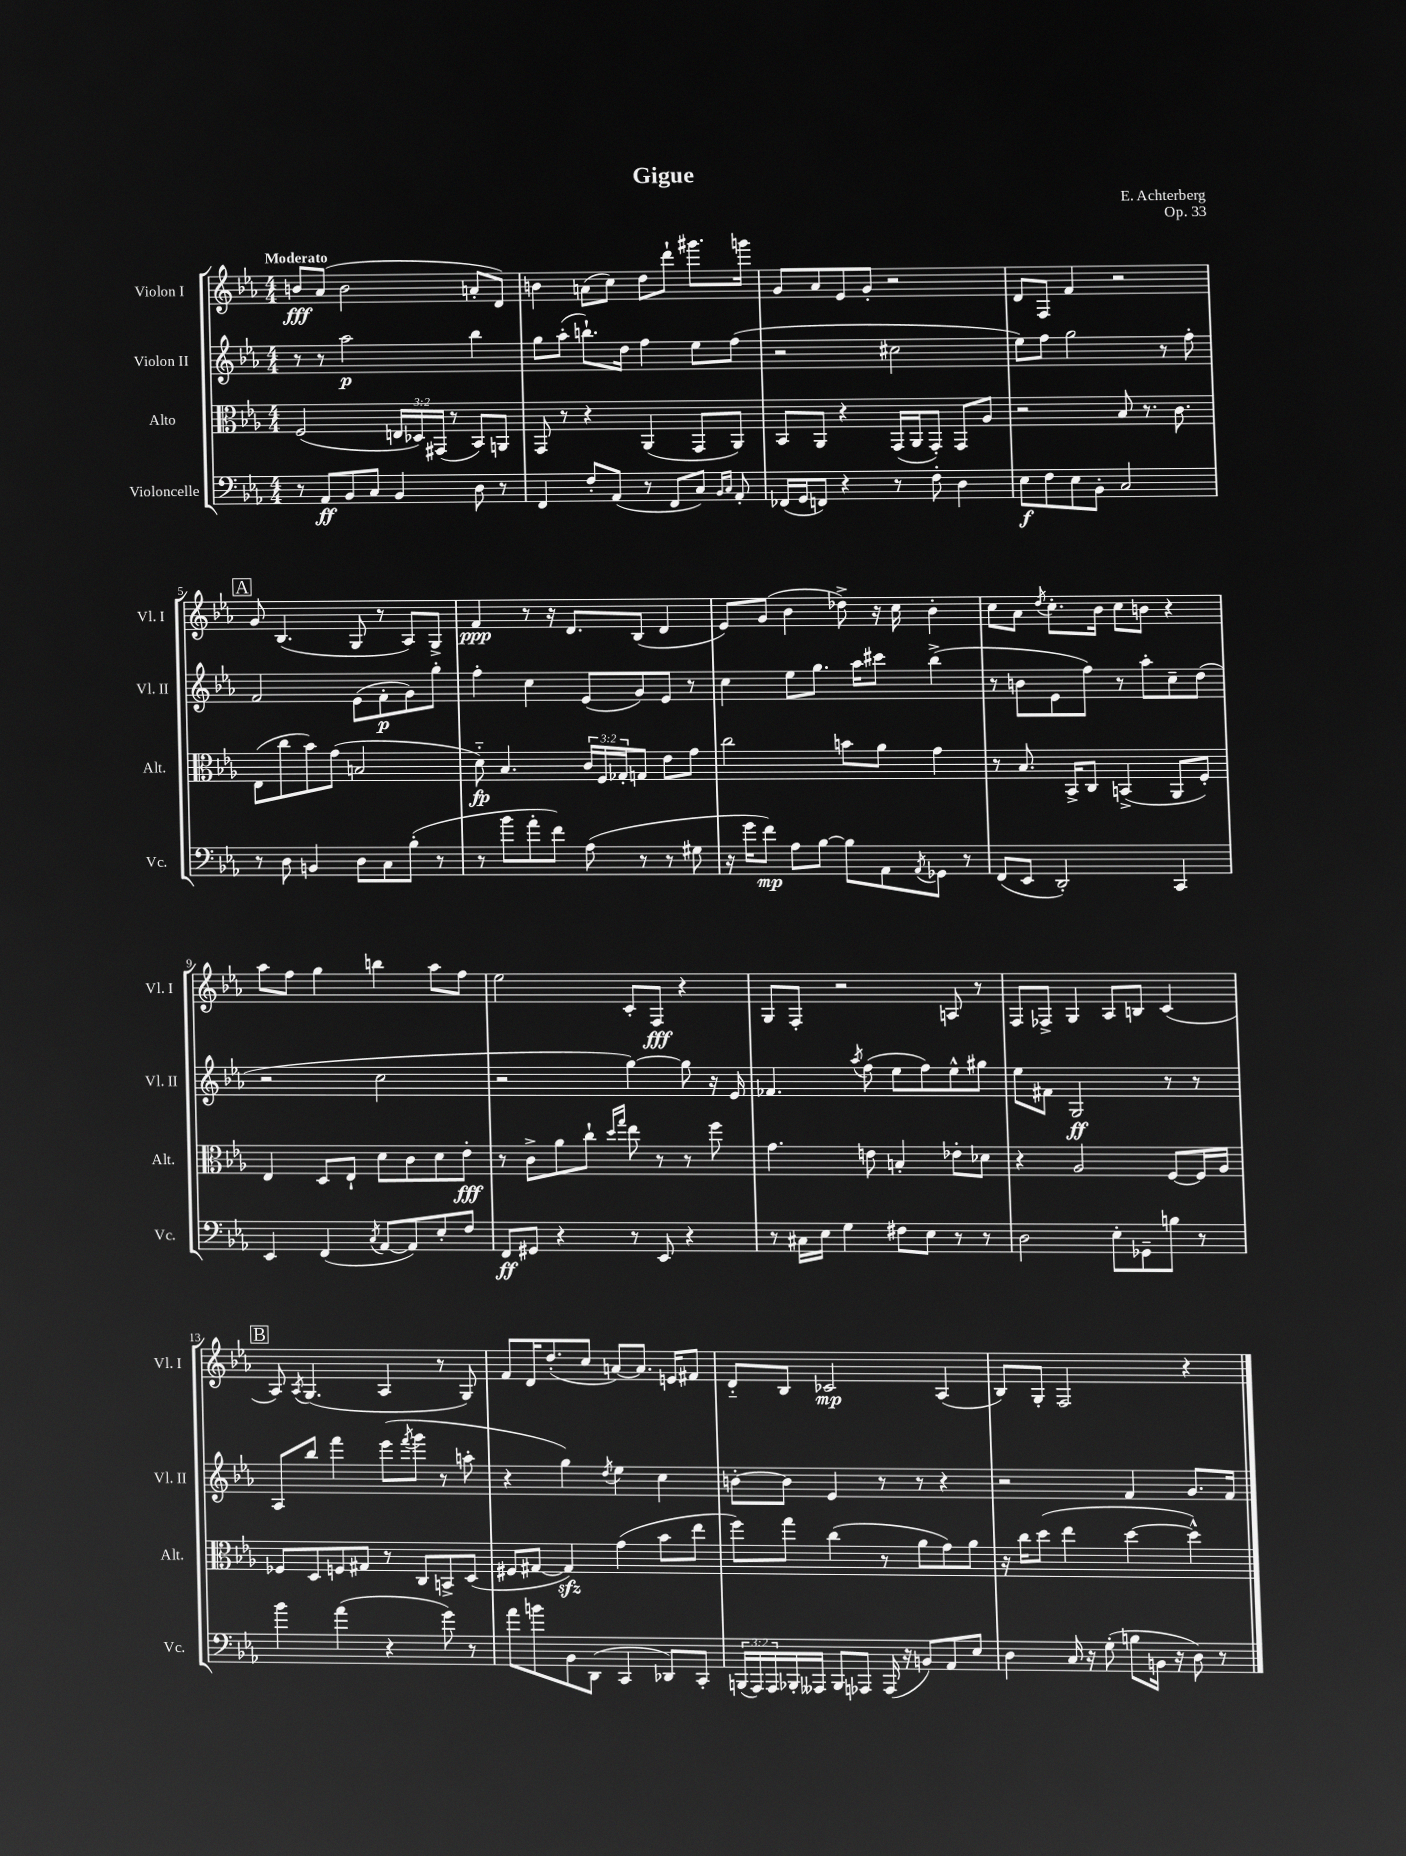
\header { title = "Gigue" composer = "E. Achterberg" opus = "Op. 33" }
<<
\new StaffGroup <<
\new Staff = "s0" \with { instrumentName = "Violon I" shortInstrumentName = "Vl. I" } {
    \clef treble \key ees \major \numericTimeSignature \time 4/4 \tempo "Moderato"
    b'8\fff aes'8( b'2 a'8-. d'8) |
    b'4 a'8( c''8) d''8 d'''8-! gis'''8. g'''16 |
    g'8 aes'8 ees'8 g'8-. r2 |
    d'8 f8 f'4 r2 |
    \mark \markup { \box "A" } g'8 bes4.( g8 r8 aes8) g8-> |
    f'4\ppp r8 r16 d'8. bes8( d'4 |
    ees'8) g'8( bes'4 des''8->) r16 c''16 bes'4-. |
    c''8 aes'8 \acciaccatura { d''8 } c''8.-. bes'16 c''8 b'8 r4 |
    aes''8 f''8 g''4 b''4 aes''8 f''8 |
    ees''2 c'8-. f8\fff r4 |
    g8 f8-. r2 a8 r8 |
    f8 fes8-> g4 aes8 b8 c'4( |
    \mark \markup { \box "B" } aes8) \acciaccatura { aes8 } g4.( aes4 r8 g8) |
    f'8 d'16 d''8.-.( c''8 a'8~) a'8. e'16 fis'8 |
    d'8-_ bes8 ces'2\mp aes4( |
    bes8) g8-. f2 r4 \bar "|." |
}
\new Staff = "s1" \with { instrumentName = "Violon II" shortInstrumentName = "Vl. II" } {
    \clef treble \key ees \major \numericTimeSignature \time 4/4
    r8 r8 aes''2\p bes''4 |
    g''8 aes''8-.( b''8.-!) d''16 f''4 ees''8 f''8( |
    r2 cis''2 |
    ees''8) f''8 g''2 r8 f''8-. |
    \mark \markup { \box "A" } f'2 ees'8( f'8-.\p g'8) g''8-. |
    f''4-. c''4 ees'8( g'8) ees'8 r8 |
    c''4 ees''8 g''8. aes''16 cis'''8 bes''4->( |
    r8 b'8 ees'8 f''8) r8 aes''8-. c''8-- d''8( |
    r2 c''2 |
    r2 g''4~) g''8 r16 ees'16 |
    fes'4. \acciaccatura { aes''8 } f''8( ees''8 f''8) ees''8-^ gis''8 |
    ees''8 fis'8 g2\ff r8 r8 |
    \mark \markup { \box "B" } aes8 bes''8 f'''4 ees'''8( \acciaccatura { f'''8 } g'''8 r8 a''8-. |
    r4 g''4) \acciaccatura { d''8 } ees''4 c''4 |
    b'8~-. b'8 ees'4 r8 r8 r4 |
    r2 f'4 g'8. f'16 \bar "|." |
}
\new Staff = "s2" \with { instrumentName = "Alto" shortInstrumentName = "Alt." } {
    \clef alto \key ees \major \numericTimeSignature \time 4/4 \override Staff.TupletNumber.text = #tuplet-number::calc-fraction-text
    f2( \tuplet 3/2 { e16 des16) gis,16( } r8 bes,8) a,8 |
    g,8 r8 r4 aes,4( g,8 aes,8) |
    bes,8 aes,8 r4 g,16( aes,16 g,8-.) g,8 aes8 |
    r2 bes8 r8. c'8. |
    \mark \markup { \box "A" } ees8( c''8 bes'8) g'8( b2 |
    d'8-_\fp) bes4. \tuplet 3/2 { c'16 f16 ges16-. } g8 ees'8 g'8 |
    c''2 b'8 aes'8 g'4 |
    r8 bes8. bes,16-> c8 b,4->( aes,8 f8-.) |
    ees4 d8 ees8-! d'8 c'8 d'8 ees'8-.\fff |
    r8 c'8-> aes'8 c''8-! \grace { d''16 g''16 } ees''8 r8 r8 f''8 |
    g'4. e'8 b4-. ees'8-. des'8 |
    r4 aes2 f8~ f16 aes16 |
    \mark \markup { \box "B" } fes8 d8 f8 gis8 r8 c8 b,8-> d8( |
    fis8 gis8~ gis4\sfz) g'4( bes'8 ees''8 |
    f''8) g''8 c''4( r8 aes'8 g'8) aes'8 |
    r16 c''16 d''8( ees''4 d''4~ d''4-^) \bar "|." |
}
\new Staff = "s3" \with { instrumentName = "Violoncelle" shortInstrumentName = "Vc." } {
    \clef bass \key ees \major \numericTimeSignature \time 4/4 \override Staff.TupletNumber.text = #tuplet-number::calc-fraction-text
    r8 aes,8\ff bes,8 c8 bes,4 d8 r8 |
    f,4 f8-. aes,8( r8 f,8 c8) \grace { bes,16 c16 } aes,8-. |
    fes,16( g,16 f,8) r4 r8 f8-. d4 |
    ees8\f f8 ees8 bes,8-. c2 |
    \mark \markup { \box "A" } r8 d8 b,4 d8 c8 bes8-.( r8 |
    r8 bes'8 aes'8-. f'8) aes8( r8 r8 gis8 |
    r16 g'16 f'8\mp) aes8 bes8~ bes8 aes,8 \acciaccatura { aes,8 } ges,8 r8 |
    f,8( ees,8 d,2-.) c,4 |
    ees,4 f,4( \acciaccatura { c8 } aes,8~ aes,8) ees8-. f8 |
    f,8\ff gis,8 r4 r8 ees,8 r4 |
    r8 cis16 ees16 g4 fis8 ees8 r8 r8 |
    d2 ees8-. ges,8-- b8 r8 |
    \mark \markup { \box "B" } bes'4 aes'4( r4 g'8) r8 |
    aes'8 b'8 bes,8 d,8( c,4 des,8) c,8-. |
    \tuplet 3/2 { b,,16( aes,,16) aes,,16 } bes,,16-. aeses,,16 bes,,8 aes,,8 aes,,16( r16 b,8) aes,8 ees8 |
    d4 c16 r16 g8-.( b8 b,16 r16 d8) r8 \bar "|." |
}
>>
>>
